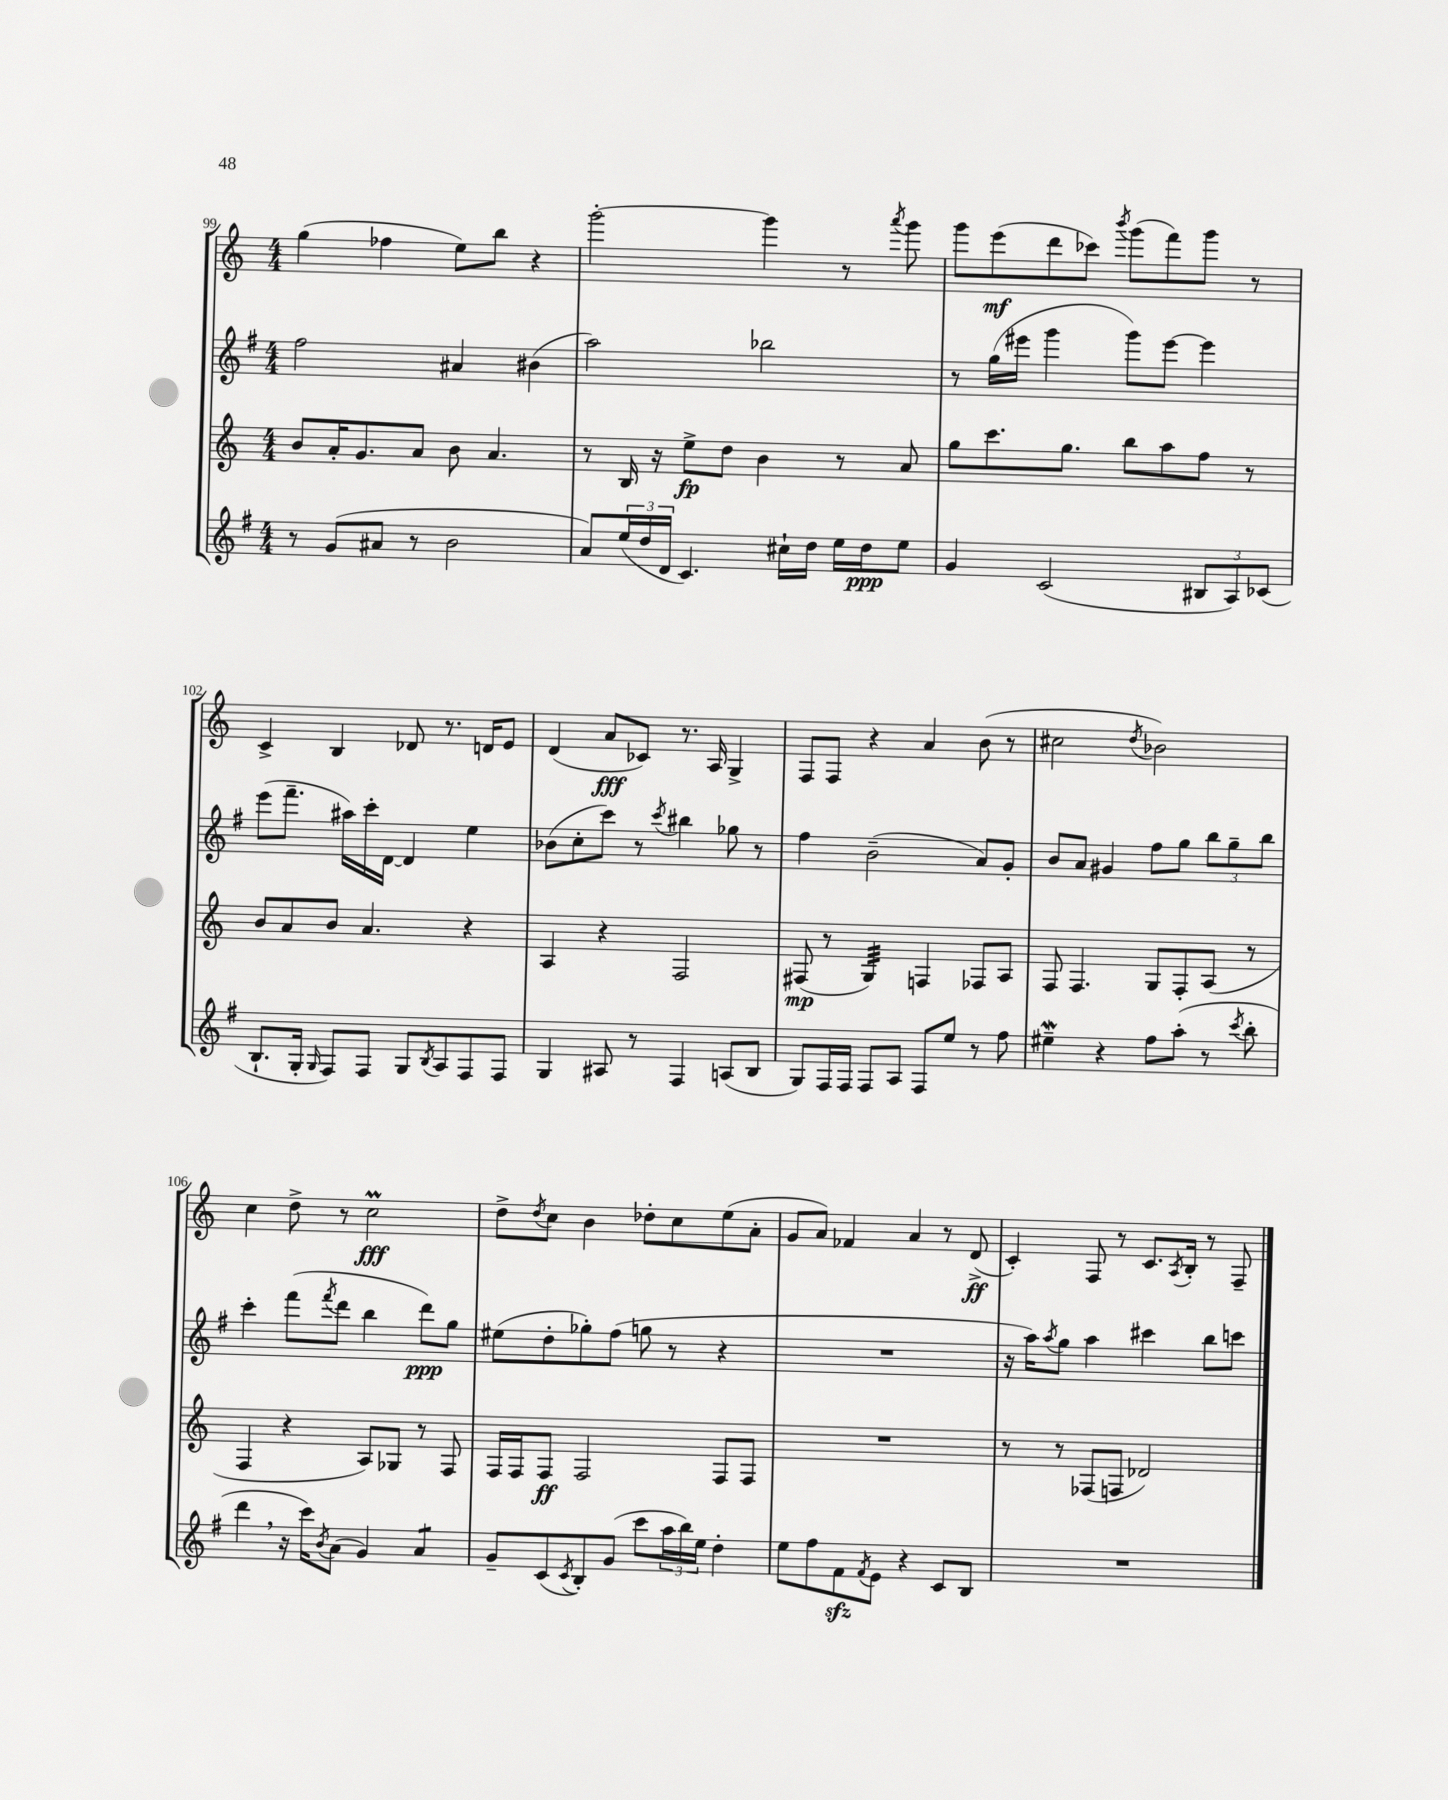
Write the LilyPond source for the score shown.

<<
\new StaffGroup <<
\new Staff = "s0" {
    \clef treble \key c \major \numericTimeSignature \time 4/4
    g''4( fes''4 e''8) b''8 r4 |
    g'''2~-. g'''4 r8 \acciaccatura { a'''8 } g'''8 |
    g'''8 e'''8\mf( d'''8 ces'''8) \acciaccatura { b'''8 } g'''8( f'''8) g'''8 r8 |
    c'4-> b4 des'8 r8. d'16 e'8 |
    d'4( a'8\fff ces'8) r8. a16 g4-> |
    f8 f8 r4 a'4 b'8( r8 |
    cis''2 \acciaccatura { d''8 } bes'2) |
    c''4 d''8-> r8 c''2\prall\fff |
    d''8-> \acciaccatura { d''8 } c''8 b'4 des''8-. c''8 e''8( a'8-. |
    g'8 a'8) fes'4 a'4 r8 d'8->\ff( |
    c'4-.) f8 r8 c'8. \acciaccatura { a8 } b16-. r8 f8-- \bar "|." |
}
\new Staff = "s1" {
    \clef treble \key g \major \numericTimeSignature \time 4/4
    fis''2 ais'4 bis'4( |
    a''2) bes''2 |
    r8 g''16( eis'''16 g'''4 g'''8) eis'''8~ eis'''4 |
    e'''8( fis'''8.-- ais''16) c'''16-. d'16~ d'4 e''4 |
    bes'8( c''8-. c'''8) r8 \acciaccatura { c'''8 } bis''4 ges''8 r8 |
    fis''4 b'2--( a'8) g'8-. |
    b'8 a'8 gis'4 fis''8 g''8 \tuplet 3/2 { b''8 g''8-- b''8 } |
    c'''4-. fis'''8( \acciaccatura { fis'''8 } d'''8 b''4 d'''8\ppp) g''8 |
    eis''8( d''8-. ges''8-.) fis''8( g''8 r8 r4 |
    R1 |
    r16 a''16) \acciaccatura { a''8 } g''8 a''4 cis'''4 b''8 c'''8 \bar "|." |
}
\new Staff = "s2" {
    \clef treble \key c \major \numericTimeSignature \time 4/4
    b'8 a'16-. g'8. a'8 b'8 a'4. |
    r8 b16 r16 e''8->\fp d''8 b'4 r8 a'8 |
    g''8 c'''8. g''8. b''8 a''8 f''8 r8 |
    b'8 a'8 b'8 a'4. r4 |
    a4 r4 f2 |
    fis8\mp( r8 g4:32) f4 fes8 a8 |
    f8 f4. g8 f8-. a8( r8 |
    f4 r4 a8) ges8 r8 f8 |
    f16 f16 f8\ff f2 f8 f8 |
    R1 |
    r8 r8 fes8( f8 des'2) \bar "|." |
}
\new Staff = "s3" {
    \clef treble \key g \major \numericTimeSignature \time 4/4
    r8 g'8( ais'8 r8 b'2 |
    a'8) \tuplet 3/2 { e''16( d''16 d'16 } c'4.) cis''16-! d''16 e''16 d''16\ppp e''8 |
    g'4 c'2( \tuplet 3/2 { bis8 a8) ces'8( } |
    b8.-! g16-. \grace { g16 } fis8) fis8 g8 \acciaccatura { b8 } a8 fis8 fis8 |
    g4 ais8 r8 fis4 a8( b8 |
    g8) fis16 fis16 fis8 a8 fis8 e''8 r8 fis''8 |
    eis''4--\mordent r4 fis''8 a''8-.( r8 \acciaccatura { c'''8 } b''8-. |
    d'''4 \breathe r16 c'''16) \acciaccatura { b'8 } a'8( g'4) a'4:8 |
    g'8-- c'8( \acciaccatura { c'8 } b8-.) g'8( c'''8 \tuplet 3/2 { a''16 b''16) e''16 } d''4-. |
    e''8 fis''8 fis'8\sfz \acciaccatura { fis'8 } e'8 r4 c'8 b8 |
    R1 \bar "|." |
}
>>
>>
\layout { \context { \Score currentBarNumber = #99 } }
